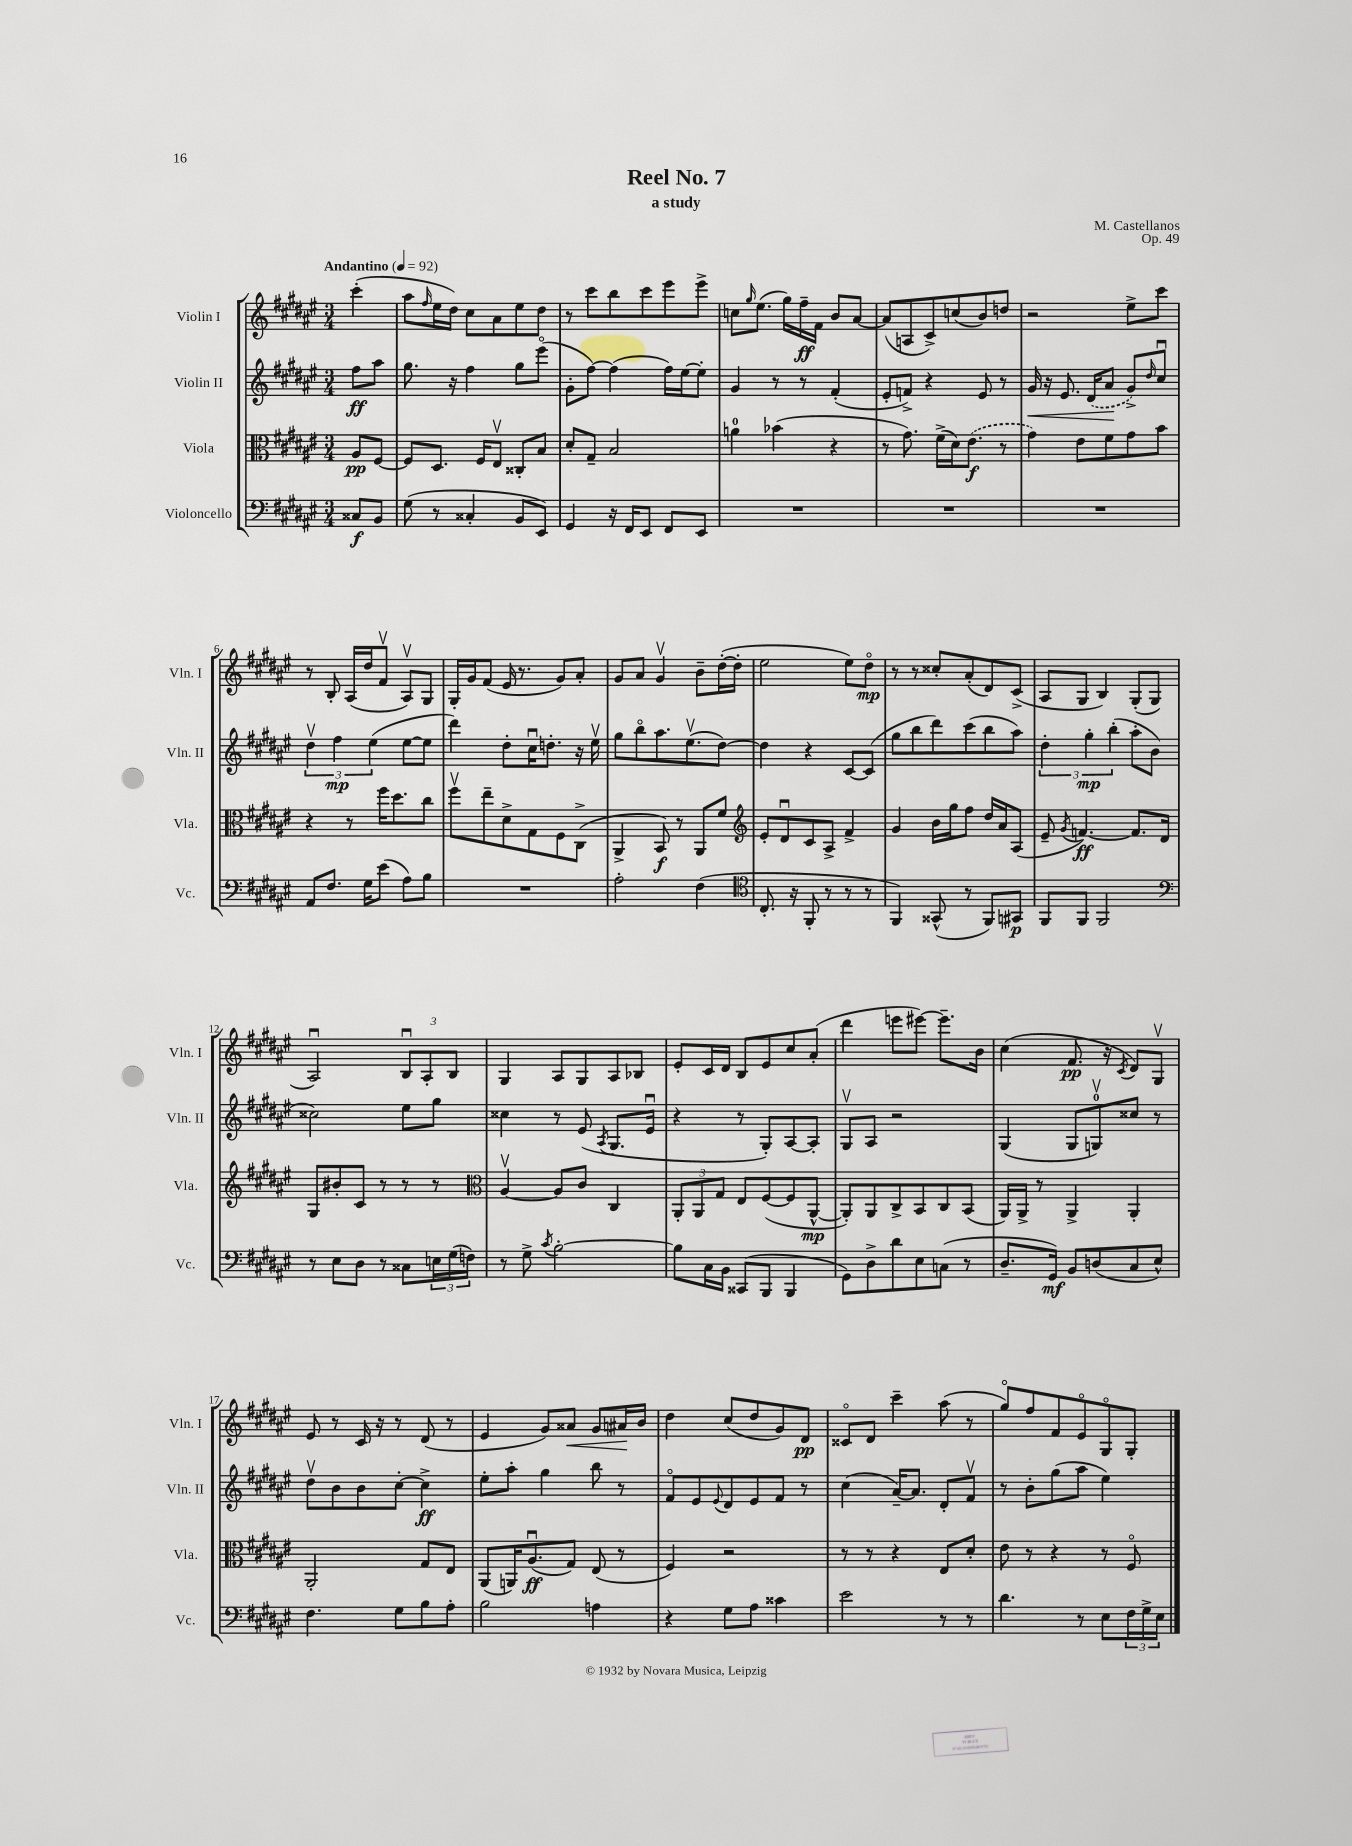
\header { title = "Reel No. 7" composer = "M. Castellanos" subtitle = "a study" opus = "Op. 49" }
<<
\new StaffGroup <<
\new Staff = "s0" \with { instrumentName = "Violin I" shortInstrumentName = "Vln. I" } {
    \clef treble \key fis \major \numericTimeSignature \time 3/4 \partial 4 \tempo "Andantino" 4 = 92
    cis'''4-.( |
    ais''8 \grace { fis''16 } eis''16 dis''16) cis''8 ais'8 eis''8 dis''8 |
    r8 cis'''8 b''8 cis'''8 eis'''8 eis'''8-> |
    c''8 \grace { gis''16 } eis''8.( gis''16) fis''16--\ff fis'16 b'8 ais'8~ |
    ais'8( a8 cis'8->) c''8( b'8) d''8 |
    r2 eis''8-> cis'''8 |
    r8 b8-. ais16( dis''16 fis'8\upbow ais8\upbow) gis8 |
    gis16-. gis'16 fis'8( eis'16 r8. gis'8) ais'8-. |
    gis'8 ais'8 gis'4\upbow b'8-- dis''16~-.( dis''16-. |
    eis''2 eis''8) dis''8\flageolet\mp |
    r8 r8 cisis''8-. ais'8-.( dis'8) cis'8->( |
    ais8 gis8 b4) gis8-.( gis8 |
    ais2\downbow) \tuplet 3/2 { b8\downbow ais8-. b8 } |
    gis4 ais8 gis8 ais8 bes8 |
    eis'8-. cis'16 dis'16 b8 eis'8 cis''8 ais'8-.( |
    dis'''4 e'''8 eis'''8~) eis'''8.-- b'16 |
    cis''4( fis'8.\pp r16 \acciaccatura { cis'8 } dis'8) gis8\upbow |
    eis'8 r8 cis'16 r16 r8 dis'8( r8 |
    eis'4 gis'8) aisis'8\< gis'8 ais'16\! b'16 |
    dis''4 cis''8( dis''8 gis'8) dis'8\pp |
    cisis'8\flageolet dis'8 cis'''4-- ais''8( r8 |
    gis''8\flageolet) fis''8 fis'8 eis'8\flageolet gis8\flageolet gis8-. \bar "|." |
}
\new Staff = "s1" \with { instrumentName = "Violin II" shortInstrumentName = "Vln. II" } {
    \clef treble \key fis \major \numericTimeSignature \time 3/4 \partial 4
    fis''8\ff ais''8 |
    gis''8. r16 fis''4 gis''8 eis'''8\flageolet( |
    gis'8-. fis''8~) fis''4( fis''16) eis''16~ eis''8-. |
    gis'4 r8 r8 fis'4-.( |
    eis'8-. f'8->) r4 eis'8 r8 |
    gis'16\< r16 eis'8. \once \slurDashed dis'16( ais'8\! gis'8->) \grace { dis''16 } cis''8\downbow |
    \tuplet 3/2 { dis''4\upbow fis''4\mp eis''4( } eis''8~ eis''8 |
    dis'''4) dis''8-. cis''16\downbow d''8.-. r16 eis''16\upbow |
    gis''8 b''8\flageolet ais''8. eis''8.\upbow( dis''8~) |
    dis''4 r4 cis'8~ cis'8( |
    gis''8 b''8 dis'''8) cis'''8( b''8 ais''8) |
    \tuplet 3/2 { dis''4-. gis''4-.\mp b''4-.( } ais''8-. b'8 |
    cisis''2) eis''8 gis''8 |
    cisis''4 r8 eis'8( \acciaccatura { ais8 } gis8. eis'16\downbow |
    r4 r8 gis8-.) ais8~ ais8-. |
    gis8\upbow ais8 r2 |
    gis4( gis8 g8-0\upbow) cisis''8 r8 |
    dis''8\upbow b'8 b'8 cis''8~-. cis''4->\ff |
    eis''8-. ais''8-. gis''4 b''8 r8 |
    fis'8\flageolet eis'8 \appoggiatura { eis'8 } dis'8 eis'8 fis'8 r8 |
    cis''4( ais'16~--) ais'8. dis'8-. fis'8\upbow |
    r8 b'8-. gis''8( ais''8 eis''4) \bar "|." |
}
\new Staff = "s2" \with { instrumentName = "Viola" shortInstrumentName = "Vla." } {
    \clef alto \key fis \major \numericTimeSignature \time 3/4 \partial 4
    ais8\pp fis8~ |
    fis8 dis8. fis16 eis8\upbow cisis8-. b8 |
    dis'8-. gis8-- b2 |
    a'4-0 bes'4( r4 |
    r8 gis'8.) fis'16->( dis'16) \once \slurDashed eis'8.\f( r8 |
    gis'4) eis'8 fis'8 gis'8 b'8 |
    r4 r8 fis''16 dis''8. cis''8 |
    fis''8\upbow eis''8-- dis'8-> gis8 fis8 cis8->( |
    ais,4-> b,8\f) r8 ais,8 fis'8 |
    \clef treble eis'8-. dis'8\downbow cis'8 ais8-> fis'4-> |
    gis'4 b'16 gis''16 fis''8 dis''16 ais'16 ais8( |
    eis'8-- \acciaccatura { gis'8 } f'4.~\ff) f'8. dis'16 |
    gis8 bis'8-. cis'8 r8 r8 r8 |
    \clef alto ais4~\upbow ais8 cis'8 cis4 |
    \tuplet 3/2 { ais,8-. ais,8 gis8 } eis8 fis8~( fis8 ais,8~-^\mp |
    ais,8-.) ais,8 cis8-> b,8 cis8 b,8( |
    ais,16) ais,16-> r8 ais,4-> ais,4-. |
    ais,2-. gis8 eis8 |
    ais,8( a,16) ais8.\downbow\ff( gis8) eis8( r8 |
    fis4) r2 |
    r8 r8 r4 eis8 dis'8-. |
    eis'8 r8 r4 r8 fis8\flageolet \bar "|." |
}
\new Staff = "s3" \with { instrumentName = "Violoncello" shortInstrumentName = "Vc." } {
    \clef bass \key fis \major \numericTimeSignature \time 3/4 \partial 4
    cisis8\f b,8 |
    gis8( r8 cisis4-. b,8 eis,8) |
    gis,4 r16 fis,16 eis,8 fis,8 eis,8 |
    R2. |
    R2. |
    R2. |
    ais,8 fis8. gis16 eis'8( ais8) b8 |
    R2. |
    ais2-. fis4( |
    \clef tenor cis8.-. r16 fis,8-. r8 r8 r8 |
    fis,4) gisis,8-^( r8 fis,8) gis,8\p |
    fis,8 fis,8 fis,2 |
    \clef bass r8 eis8 dis8 r8 cisis8 \tuplet 3/2 { e16 gis16( f16) } |
    r8 gis8-> \acciaccatura { cis'8 } b2~-. |
    b8 cis16 b,16 cisis,8( b,,8 b,,4 |
    gis,8) dis8-> dis'8 eis8 c8( r8 |
    dis8.-- gis,16\mf) b,8 d8( cis8 eis8-^) |
    fis4. gis8 b8 ais8-. |
    b2 a4 |
    r4 gis8 ais8 cisis'4 |
    eis'2 r8 r8 |
    dis'4. r8 eis8 \tuplet 3/2 { fis16 gis16-> eis16 } \bar "|." |
}
>>
>>
